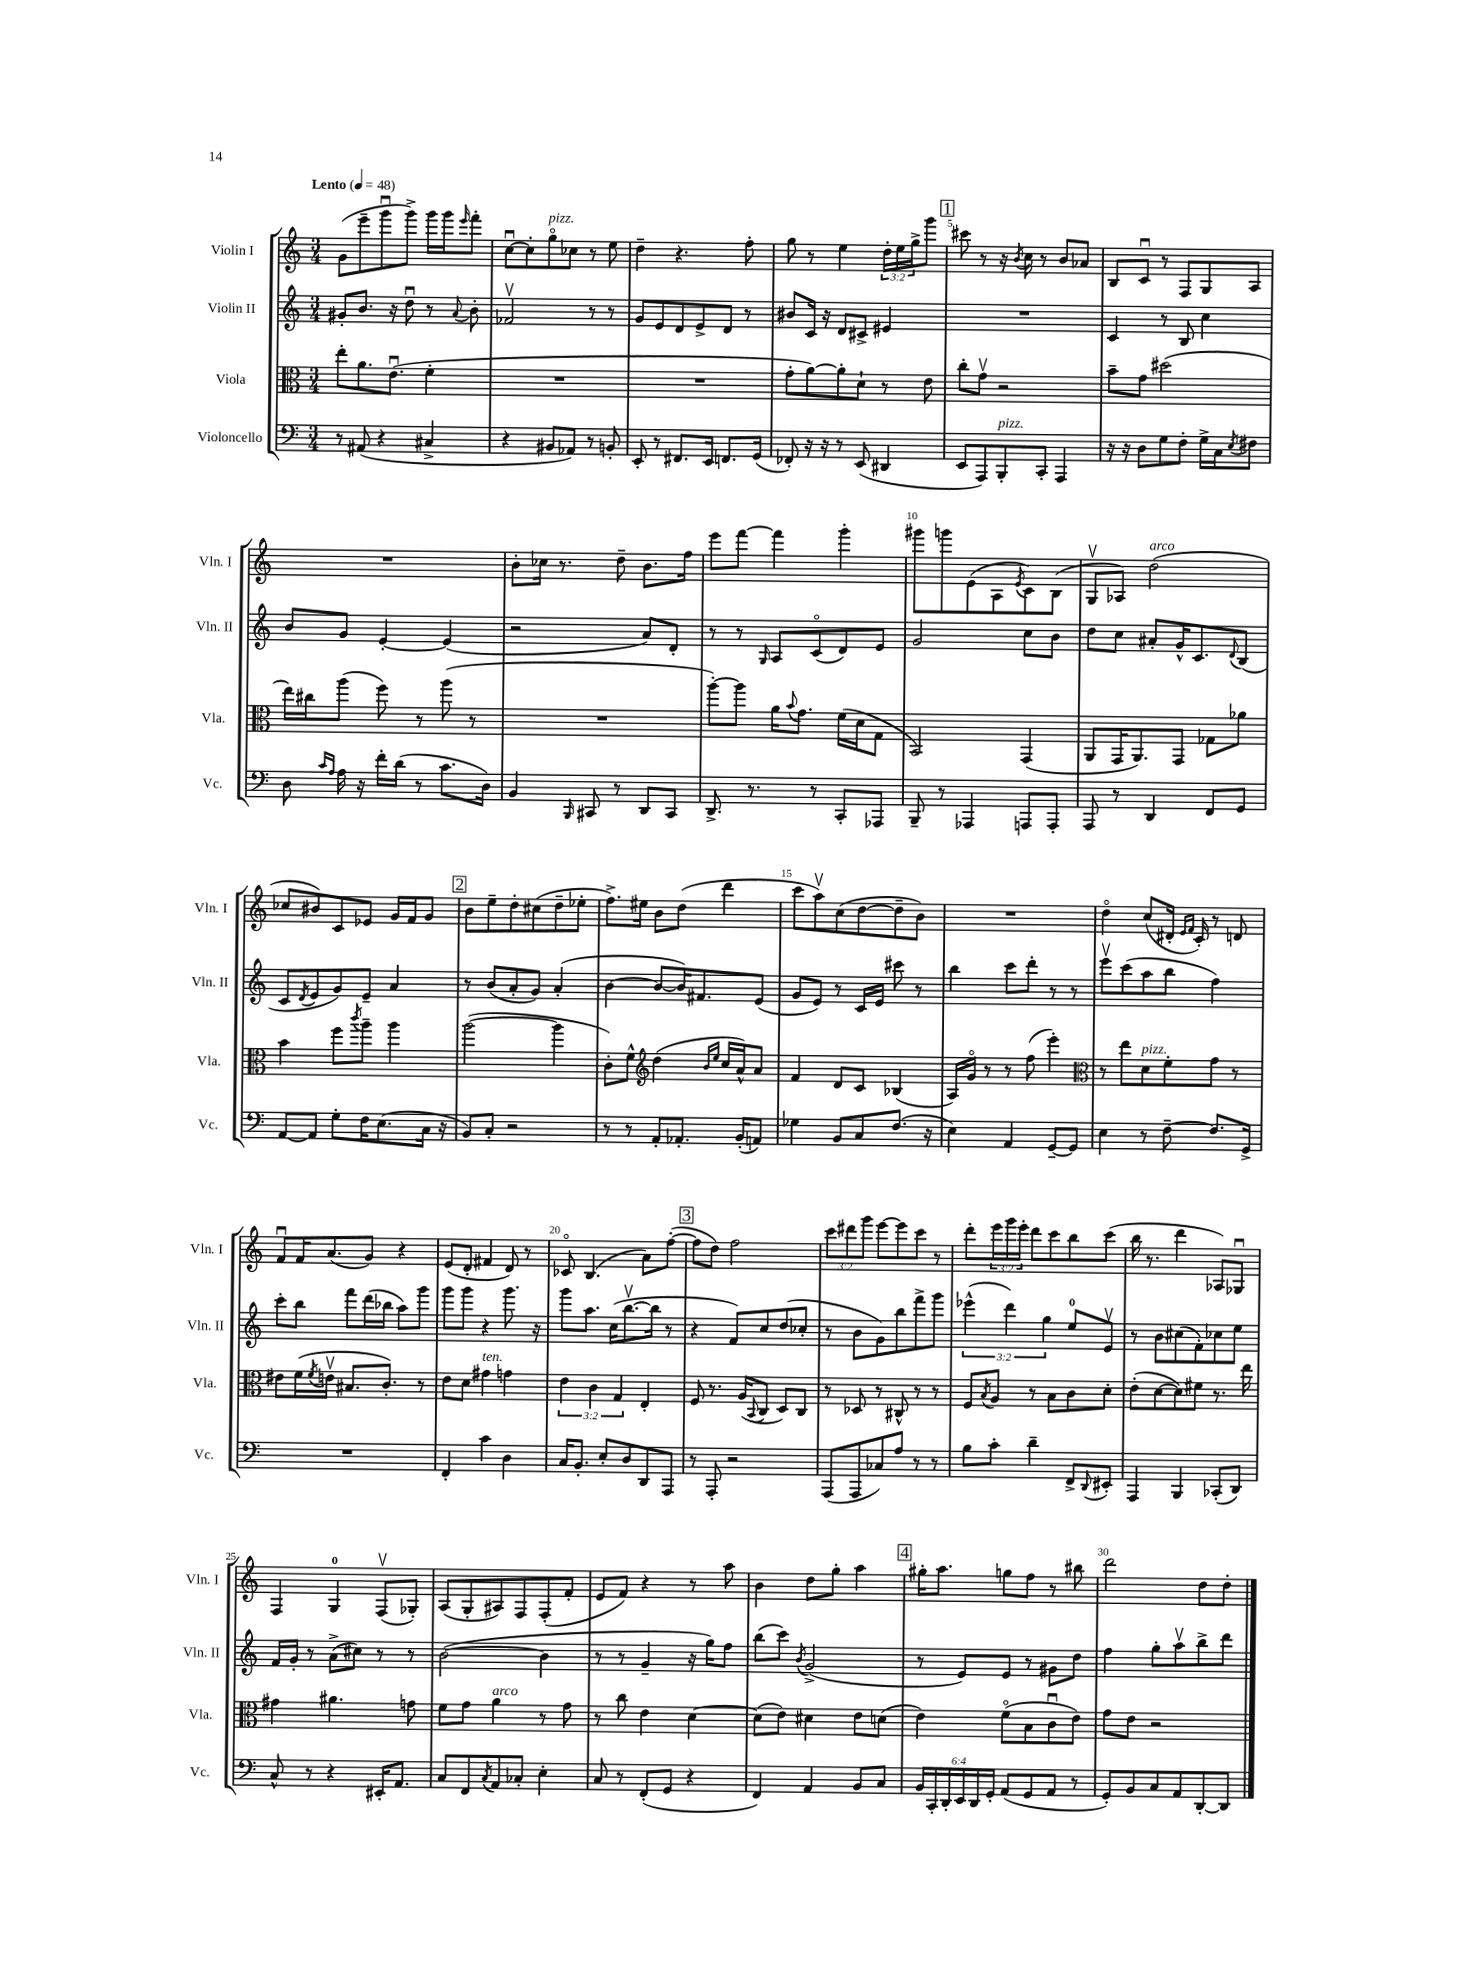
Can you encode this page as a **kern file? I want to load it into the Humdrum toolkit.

**kern	**kern	**kern	**kern
*part4	*part3	*part2	*part1
*staff4	*staff3	*staff2	*staff1
*I"Violoncello	*I"Viola	*I"Violin II	*I"Violin I
*I'Vc.	*I'Vla.	*I'Vln. II	*I'Vln. I
*clefF4	*clefC3	*clefG2	*clefG2
*k[]	*k[]	*k[]	*k[]
*M3/4	*M3/4	*M3/4	*M3/4
*MM48	*MM48	*MM48	*MM48
=1	=1	=1	=1
!	!	!	!LO:TX:a:B:t=Lento
8r	8ee'\L	8g#X'/L	(8g\L
(8AA#X/	8.a\	8.b/J	8eee~\
4r	.	.	8gggu\
.	(8.eu\J	16r	.
.	.	8ddu\	8ggg^\J)
4C#X^/	4f'\	8r	16ggg\LL
.	.	.	16ggg\J
.	.	8qqa/	16qqeee/
.	.	8b'\	8fff'\J
=2	=2	=2	=2
4r	2.r	2f-Xv/	[8ccu\L
.	.	.	8cc'\]
!	!	!	!LO:TX:a:i:t=pizz.
8BB#X/L	.	.	8gg\
8AA-X/J)	.	.	8cc-X\J
8r	.	8r	8r
8BBn'/	.	8r	8ee\
=3	=3	=3	=3
8EE'/	2.r	8g/L	4dd~\
8r	.	8e/	.
8.FF#X/L	.	8d/	4.r
.	.	8e^/	.
16EE/Jk	.	.	.
8.FFn/L	.	8d/J	.
.	.	8r	8ff'\
(16GG/Jk	.	.	.
=4	=4	=4	=4
8FF-X'/)	8g'\L	8b#X/L	8gg\
16r	[8a\)	16c/Jk	8r
16r	.	16r	.
8r	8a'\]	8d/L	4ee\
(8EE/	8d`\J	8c#X^/J	.
4DD#X/	8r	4e#X/	24dd'\LL
.	.	.	24ee\
.	.	.	24gg^\J
.	8e\	.	8ggg\J
!!LO:REH:place=s1:t=1
=5	=5	=5	=5
8EE/L	8cc'\L	2.r	8ccc#X\
8AAA/)	8gv\J	.	8r
!LO:TX:a:i:t=pizz.	!	!	!
8BBB'/	2r	.	16r
.	.	.	8qb/
.	.	.	16cc\
8CC'/J	.	.	8r
4AAA/	.	.	8b/L
.	.	.	8a-X/J
=6	=6	=6	=6
16r	8b~\L	4c/	8B/L
16r	.	.	.
8D\L	8g\J	.	8cu/J
8G\	(2dd#X\	8r	8r
8F'\J	.	8B/	8F/L
16G^\LL	.	4cc\	8G/
16C\J	.	.	.
8qE/	.	.	.
8F#X\J	.	.	8A/J
!!LO:LB:g=z
=7	=7	=7	=7
8D\	16ee\LL)	8b/L	2.r
.	16cc#X\J	.	.
16qqc/LL	.	.	.
16qqA/JJ	.	.	.
16A\	(8aa\J	8g/J	.
16r	.	.	.
16f'\LL	8ff\)	[4e'/	.
(16d\JJ	.	.	.
8r	8r	.	.
8.c\L	(8aa\	(4e/]	.
.	8r	.	.
16D\Jk)	.	.	.
=8	=8	=8	=8
4BB/	2.r	2r	8b'\L
.	.	.	16cc-X\Jk
.	.	.	8.r
16qqBBB/	.	.	.
8CC#X/	.	.	.
8r	.	.	8dd~\
8DD/L	.	8a/L)	8.b\L
8CC#/J	.	8d'/J	.
.	.	.	16ff\Jk
=9	=9	=9	=9
8.DD^/	[8aa'\L)	8r	8eee\L
.	8aa\J]	8r	[8fff\J
8.r	.	.	.
.	.	16qqG/	.
.	16a\KL	8A/L	4fff\]
.	8qqb/	.	.
.	8.g\J	.	.
8r	.	(8c/	.
8CC'/L	(16f\LL	8d/)	4ggg'\
.	16d\J	.	.
8AAA-X/J	8G\J	8e/J	.
=10	=10	=10	=10
8BBB~/	2BB/)	2g/	8ggg#X\L
8r	.	.	8gggn\
4AAA-X/	.	.	(8e\
.	.	.	8A\
.	.	.	8qe/
8AAAn/L	(4GG/	8cc\L	8c\)
8AAA'/J	.	8b\J	(8B\J
=11	=11	=11	=11
8AAA/	8AA/L	8dd\L	8Gv/L
8r	16GG/K	8cc\J	8A-X/J)
.	8.AA/)	.	.
!	!	!	!LO:TX:a:i:t=arco
4DD/	.	8a#X'/L	(2dd\
.	8GG/J	16g^^/K	.
.	.	8.c/	.
8FF/L	8G-X\L	.	.
.	.	8qqd/	.
8GG/J	8a-X\J	(8B/J	.
!!LO:LB:g=z
=12	=12	=12	=12
[8AA/L	4b\	8c/L	8cc-X/L
.	.	8qd/	.
8AA/J]	.	8e/	8b#X/)
8G'\L	8ff\L	8g/)	8c/
.	8qccc/	.	.
16F\K	8aa~\J	8e~/J	8e-X/J
(8.E\	.	.	.
.	4aa\	4a/	16g/LL
.	.	.	16f/J
16C\Jk	.	.	8g/J
16r	.	.	.
!!LO:REH:place=s1:t=2
=13	=13	=13	=13
8BB/L)	([2aa\	8r	8b\L
8C'/J	.	(8b/L	8ee~\
2r	.	8a'/	8dd'\
.	.	8g/J)	(8cc#X\
.	4aa\]	(4a'/	8dd~\
.	.	.	8ee-X'\J
=14	=14	=14	=14
8r	8c'\L)	[4b\	8.ff^\L)
8r	8f^^\J	.	.
.	.	.	16ee#X\Jk
*	*clefG2	*	*
8AA'/L	(4dd\	8b/L_	8b\L
8.AA-X'/J	.	16b/K])	(8dd\J
.	.	8.f#X/	.
.	16qqb/LL	.	.
.	16qqee/JJ	.	.
.	16cc/LL	.	4ddd\
(16BB'/KL	16a^^/J)	.	.
8AAn/J)	8a/J	(8e/J	.
=15	=15	=15	=15
4G-X\	4f/	8g/L	8ccc\L
.	.	8e/J)	8aav\)
8BB/L	8d/L	8r	(8cc\
8C/	8c/J	16c/LL	[8dd\
.	.	16e/JJ	.
(8.F/J	(4B-X/	8ccc#X\	8dd~\]
.	.	8r	8b\J)
16r	.	.	.
=16	=16	=16	=16
4E\)	16A/LL)	4bb\	2.r
.	16g/JJ	.	.
.	8r	.	.
4AA/	8r	8ccc\L	.
.	(8ff\	8ddd'\J	.
[8GG~/L	4eee'\)	8r	.
8GG/J]	.	8r	.
=17	=17	=17	=17
*	*clefC3	*	*
4E\	8r	8eeev\L	4dd\
.	8ee\L	(8ccc\	.
!	!LO:TX:a:i:t=pizz.	!	!
8r	8d\	8aa\	(8cc/L
[8F~\	8f'\	8bb\J	16d#X'/Jk
.	.	.	16qqe/LL
.	.	.	16qqf/JJ
.	.	.	16c'/)
8.F/L]	8g\J	4ff\)	8r
.	8r	.	8dn/
16GG^/Jk	.	.	.
!!LO:LB:g=z
=18	=18	=18	=18
2.r	8e#X\L	8ccc'\L	8fu/L
.	(16f\L	8bb\J	16f/K
.	8qf/	.	.
.	16env\JJ	.	(8.a/
.	8.B#X/L	8fff\L	.
.	.	(16ddd\L	8g/J)
.	8.c'/J)	16bb-X\JJ	.
.	.	8aa\L)	4r
.	8r	8ggg\J	.
=19	=19	=19	=19
4FF'/	8e\L	8ggg\L	(8e/L
.	8d\J	8ggg\J	8d'/J
!	!LO:TX:a:i:t=ten.	!	!
4c\	4g#X\	4r	4f#X/
4D\	4gn\	8.ggg\	8d/)
.	.	.	8r
.	.	16r	.
=20	=20	=20	=20
16C/KL	6e\	8ggg\L	8c-X/
8.BB'/J	.	.	.
.	.	8.aa\J	(4.B/
.	6c\	.	.
8E'/L	.	.	.
.	.	(16cc\KL	.
.	6G/	.	.
8D/	.	[8.bbv\	.
8DD/	4E'/	.	8a\L)
.	.	16bb\Jk]	.
8AAA/J	.	8r	([8ff'\J
!!LO:REH:place=s1:t=3
=21	=21	=21	=21
8r	8F/	4r	8ff\L]
8AAA'/	8.r	.	8dd\J)
2r	.	8f/L)	2ff\
.	(16A/KL	.	.
.	8qqBB/	.	.
.	8C/J	8cc/	.
.	8D/L)	(8dd/	.
.	8C/J	8cc-X'/J	.
=22	=22	=22	=22
(8AAA/L	8r	8r	12ccc\L
.	.	.	12ddd#X\
8AAA/	8D-X/	8b\L	.
.	.	.	12ggg\J
8C-X/)	8r	8g\)	[8eee\L
8A/J	8C#X^^/	8bb\	8eee\]
8r	8r	8fff^\	8ccc\J
8r	8r	8ggg\J	8r
=23	=23	=23	=23
8B\L	8F/L	(6eee-X^^\	8ddd'\L
.	8qB/	.	.
8c'\J	8A/J	.	24eee\L
.	.	6ddd\)	24ggg\
.	.	.	24eee'\JJ
4d~\	8r	.	8ddd\L
.	.	6gg\	.
.	8B\L	.	8ccc\
8FF^/L	8c\	8ee/L	8bb\
8qqDD/	.	.	.
8EE#X'/J	8d'\J	8ev/J	(8ccc\J
=24	=24	=24	=24
4AAA/	(8e'\L	8r	16bb\
.	.	.	8.r
.	[8d\	8b\L	.
4BBB/	8d\])	(8cc#X\	4ddd\
.	8f#X\J	8f'\)	.
(8CC-X'/L	8.r	8cc-X\	8A-X/L)
8DD/J)	.	8ee\J	8G-Xu/J
.	16ee\	.	.
!!LO:LB:g=z
=25	=25	=25	=25
8C^^/	4g#X\	16f/LL	4F/
.	.	16g'/JJ	.
8r	.	8r	.
4r	4.a#X\	(8a^\L	4G/
.	.	8cc#X\J)	.
16EE#X'/KL	.	8r	(8Fv/L
8.AA/J	.	.	.
.	8gn\	8r	8G-X'/J)
=26	=26	=26	=26
8C/L	8f\L	([2b\	(8A/L
8FF/	8g\J	.	8G'/
8qC/	.	.	.
!	!LO:TX:a:i:t=arco	!	!
8AA/	4a\	.	8A#X/)
8C-X'/J	.	.	8F/
4E'\	8r	4b\]	(8F'/
.	8g\	.	8f'/J
=27	=27	=27	=27
8C/	8r	8r	8e/L
8r	8cc\	8r	8f/J)
(8FF'/L	4e\	4g~/	4r
8GG/J	.	.	.
4r	[4d\	16r	8r
.	.	16gg\KL)	.
.	.	8ff\J	8aa\
=28	=28	=28	=28
4FF/)	(8d\L]	(8bb\L	4b\
.	8e\J)	8ccc\J)	.
.	.	8qb/	.
4AA/	4d#X\	(2g^/	8dd\L
.	.	.	8gg'\J
8BB/L	8e\L	.	4aa\
8C/J	(8dn\J	.	.
!!LO:REH:place=s1:t=4
=29	=29	=29	=29
24BB/LL	4e\)	8r	16gg#X'\KL
24CC'/	.	.	.
.	.	.	8.aa\J
24DD'/	.	.	.
24EE/	.	8e/L)	.
24DD/	.	.	.
24GG'/JJ	.	.	.
(8AA/L	(8f\L	8e/J	8ggn\L
8GG/	8B\	8r	8ff\J
8AA/J	8cu\	8g#X\L	8r
8r	8e\J)	8dd\J	8bb#X\
=30	=30	=30	=30
8GG'/L)	8g\L	4ff\	2ddd\
8BB/	8e\J	.	.
8C/	2r	8gg'\L	.
8AA/	.	8aav\	.
[8DD'/	.	8bb^\	8dd\L
8DD/J]	.	8ddd\J	8dd'\J
==	==	==	==
*-	*-	*-	*-
